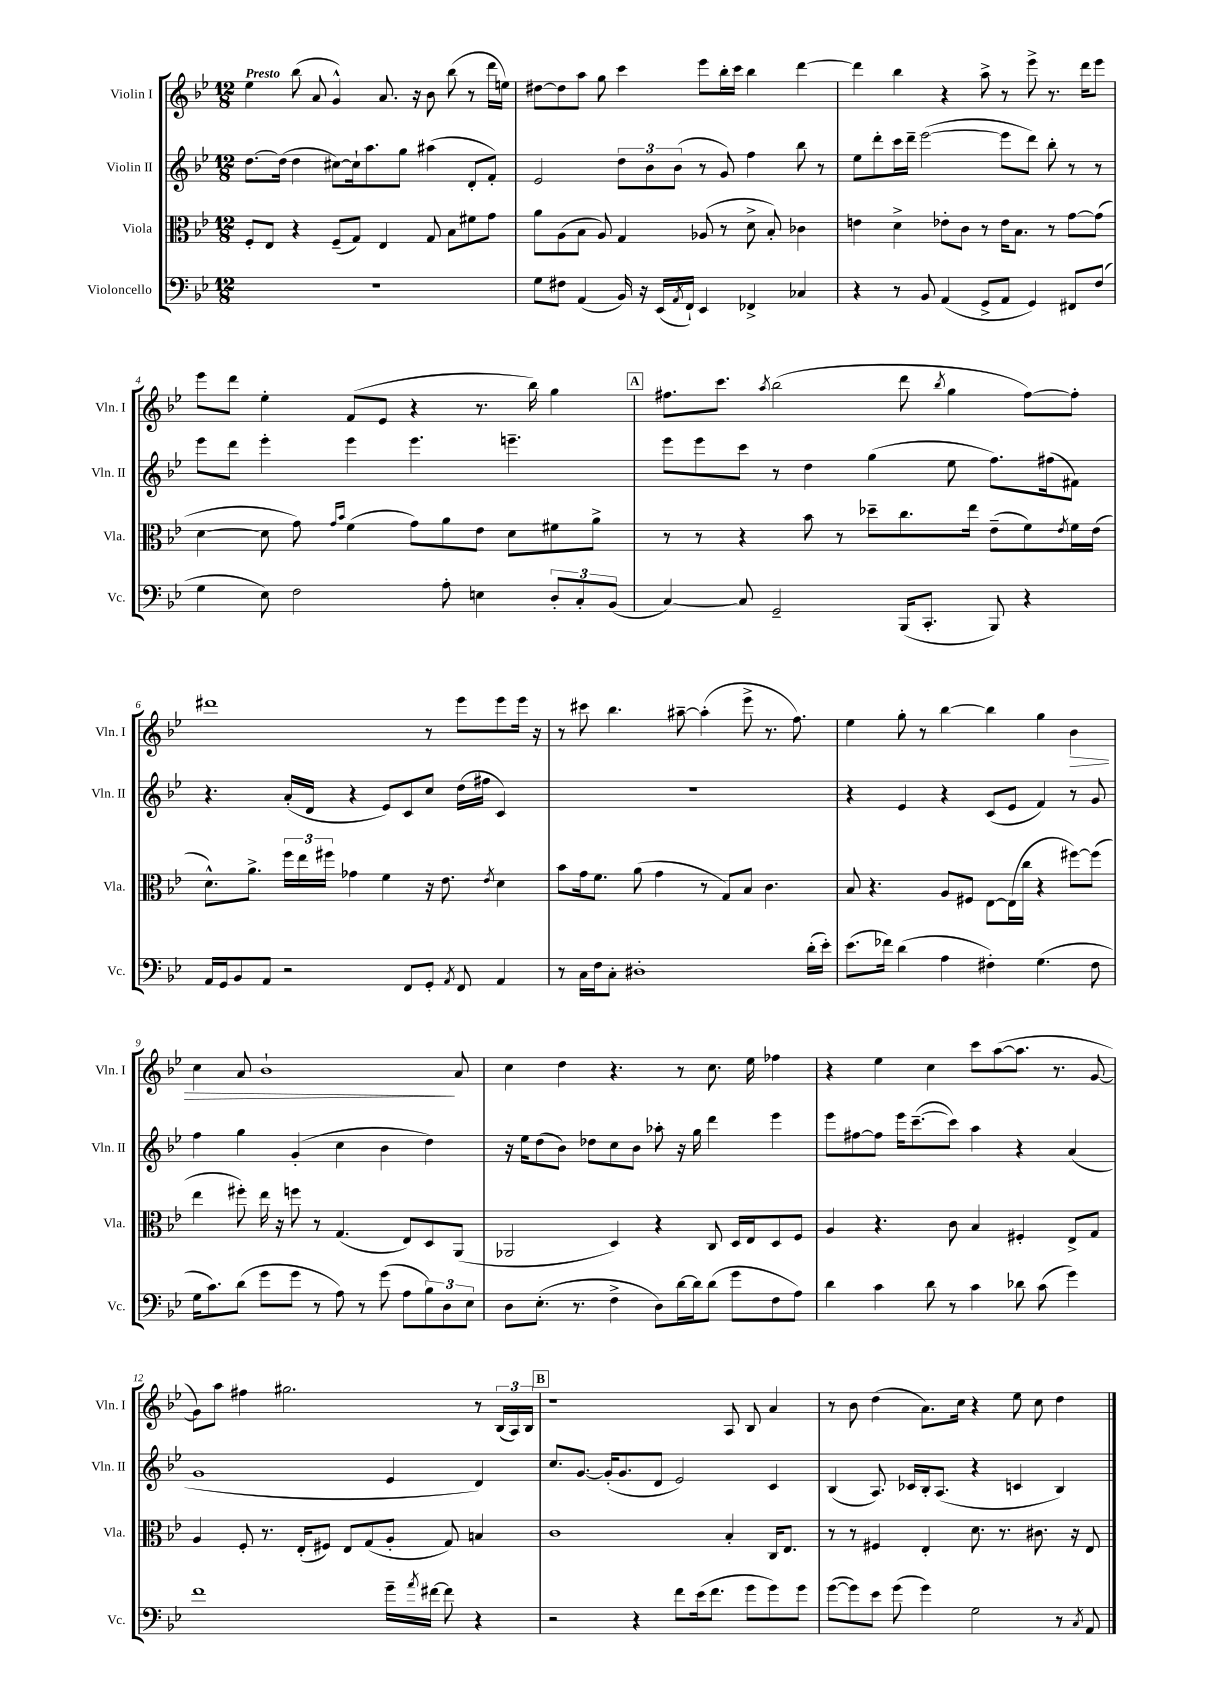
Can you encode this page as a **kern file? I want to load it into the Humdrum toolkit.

**kern	**kern	**kern	**kern
*staff4	*staff3	*staff2	*staff1
*clefF4	*clefC3	*clefG2	*clefG2
*k[b-e-]	*k[b-e-]	*k[b-e-]	*k[b-e-]
*M12/8	*M12/8	*M12/8	*M12/8
1.r	8F'	[8.dd	4ee-
.	8E-	.	.
.	.	(16dd]	.
.	4r	4dd	(8bb-
.	.	.	8a
.	(8F~	[8cc#)	4g^^)
.	8G)	16cc#`]	.
.	.	8.aa	.
.	4E-	.	8.a
.	.	8gg	.
.	.	.	16r
.	8G	(4aa#	8b-
.	8B-	.	(8bb-
.	8f#	8d'	8r
.	8g	8f')	16ddd
.	.	.	16ee)
=	=	=	=
8G	8a	2e-	[8dd#
8F#	(8A	.	8dd#]
(4AA	8B-	.	8aa
.	8A)	.	8gg
16BB-)	4G	12dd	4ccc
16r	.	.	.
.	.	12b-	.
(16EE-	.	.	.
.	.	(12b-	.
8qAA	.	.	.
16FF`)	.	.	.
4EE-	(8A-	8r	8eee-
.	8r	8g)	16bb-'
.	.	.	16ccc
4FF-^	8d^	4ff	4bb-
.	8B-')	.	.
4C-	4c-	8bb-	[4ddd
.	.	8r	.
=	=	=	=
4r	4e	8ee-	4ddd]
.	.	8ddd'	.
8r	4d^	16ccc	4bb-
.	.	16ddd~	.
8BB-	.	([2eee-	.
(4AA	8e-'	.	4r
.	8c	.	.
8GG^	8r	.	8aa^
8AA	16e-	8eee-]	8r
.	8.B-	.	.
4GG)	.	8ddd)	8eee-^
.	8r	8bb-'	8.r
8FF#	[8g	8r	.
.	.	.	16ddd
(8F	(8g]	8r	8eee-
=	=	=	=
4G	[4d	8eee-	8eee-
.	.	8ddd	8ddd
8E-)	8d]	4eee-'	4ee-'
2F	8g)	.	.
.	16qqg	.	.
.	16qqb-	.	.
.	(4f	4eee-	(8f
.	.	.	8e-
.	8g)	4.eee-	4r
8A'	8a	.	.
4E	8e-	.	8.r
.	8d	4.eee~	.
.	.	.	16bb-)
12D'	8f#	.	4gg
12C'	.	.	.
.	8a^	.	.
(12BB-	.	.	.
=	=	=	=
[4C)	8r	8eee-	8.ff#
.	8r	8eee-	.
.	.	.	8.ccc
8C]	4r	8ccc	.
.	.	.	8qaa
2GG~	.	8r	(2bb-
.	8b-	4dd	.
.	8r	.	.
.	8dd-~	(4gg	.
(16BBB-	8.cc	.	8ddd
8.CC'	.	.	.
.	.	.	8qbb-
.	.	8ee-	4gg
.	16ee-	.	.
8BBB-)	(8e-~	8.ff)	.
4r	8f)	.	[8ff#)
.	.	(16ff#	.
.	8qe-	.	.
.	16f	8f#)	8ff#']
.	(16e-	.	.
=	=	=	=
16AA	8.d^^)	4.r	1ddd#
16GG	.	.	.
8BB-	.	.	.
.	8.a^	.	.
8AA	.	.	.
2r	24ff	(16a'	.
.	24ee-	.	.
.	.	16d	.
.	24ff#	.	.
.	4g-	4r	.
.	4f	8e-)	.
8FF	.	8c	.
8GG'	16r	8cc	8r
.	8.e-	.	.
8qAA	.	.	.
8FF	.	(16dd	8eee-
.	.	16ff#	.
.	8qe-	.	.
4AA	4d	4c)	8eee-
.	.	.	16eee-
.	.	.	16r
=	=	=	=
8r	8b-	1.r	8r
16C	16g	.	8ccc#
16F	8.f	.	.
8C'	.	.	4.bb-
1D#'	(8a	.	.
.	4g	.	.
.	.	.	[8aa#~
.	8r	.	(4aa#']
.	8G)	.	.
.	8B-	.	8eee-^
.	4.c	.	8.r
.	.	.	8.ff)
(16d'	.	.	.
16e-')	.	.	.
=	=	=	=
(8.e-	8B-	4r	4ee-
.	4.r	.	.
16f-)	.	.	.
(4d	.	4e-	8gg'
.	.	.	8r
4A	8A	4r	[4bb-
.	8F#	.	.
4F#')	[8E-	(8c	4bb-]
.	(16E-]	8e-	.
.	16cc	.	.
(4.G	4r	4f)	4gg
.	[8ff#)	8r	4b-
8F#	(8ff#]	8g	.
=	=	=	=
16G	4ee-	4ff	4cc
8.c)	.	.	.
(8d	8ff#')	4gg	8a
8g	16ee-	.	1b-`
.	16r	.	.
8g	8ff	(4g'	.
8r	8r	.	.
8A)	(4.G	4cc	.
8r	.	.	.
(8g	.	4b-	.
8A	8E-)	.	.
12B-)	8D	4dd)	.
12D	.	.	.
.	(8AA	.	8a
12E-	.	.	.
=	=	=	=
8D	2AA-	16r	4cc
.	.	16ee-	.
(8.E-'	.	(8dd	.
.	.	8b-)	4dd
8.r	.	.	.
.	.	8dd-	.
4F^	4D)	8cc	4.r
.	.	8b-	.
8D)	4r	8aa-'	.
[16d	.	16r	8r
16d]	.	16gg	.
(8d	8C	4ddd	8.cc
8g	16D	.	.
.	16E-	.	16ee-
8F	8D	4eee-	4ff-
8A)	8F	.	.
=	=	=	=
4d	4A	8eee-	4r
.	.	[8ff#	.
4c	4.r	8ff#]	4ee-
.	.	16eee-	.
.	.	([8.ccc~	.
8d	.	.	4cc
8r	8c	8ccc])	.
4c	4B-	4aa	8ccc
.	.	.	([8aa
8d-	4F#'	4r	8.aa]
(8c	.	.	.
.	.	.	8.r
4g)	8E-^	(4a	.
.	8G	.	[8g
=	=	=	=
1f	4A	1g	8g])
.	.	.	8aa
.	8F'	.	4ff#
.	8.r	.	.
.	.	.	2.gg#
.	(16E-'	.	.
.	8F#)	.	.
.	8E-	.	.
.	(8G	.	.
16g~	8A'	4e-	.
8qa	.	.	.
[16f#	.	.	.
8f#]	8G)	.	.
4r	4B	4d)	8r
.	.	.	(24B-
.	.	.	24A)
.	.	.	24B-
=	=	=	=
2r	1c	8.cc	1r
.	.	[8.g	.
.	.	(16g']	.
.	.	8.g	.
4r	.	.	.
.	.	8d	.
8f	.	2e-)	.
(16e-	.	.	.
8.f	.	.	.
.	4B-'	.	8A
8g	.	.	8B-
8g)	16C	4c	4a
.	8.E-	.	.
8g	.	.	.
=	=	=	=
([8g	8r	(4B-	8r
8g])	8r	.	8b-
8e-	4F#	8.A)	(4dd
(8g	.	.	.
.	.	16c-	.
4g)	4E-'	16B-'	8.a)
.	.	(8.A	.
.	.	.	16cc
2G	8.d	4r	4r
.	8.r	.	.
.	.	4c	8ee-
.	8.c#	.	8cc
8r	.	4B-)	4dd
.	16r	.	.
8qC	.	.	.
8AA	8E-	.	.
==	==	==	==
*-	*-	*-	*-
